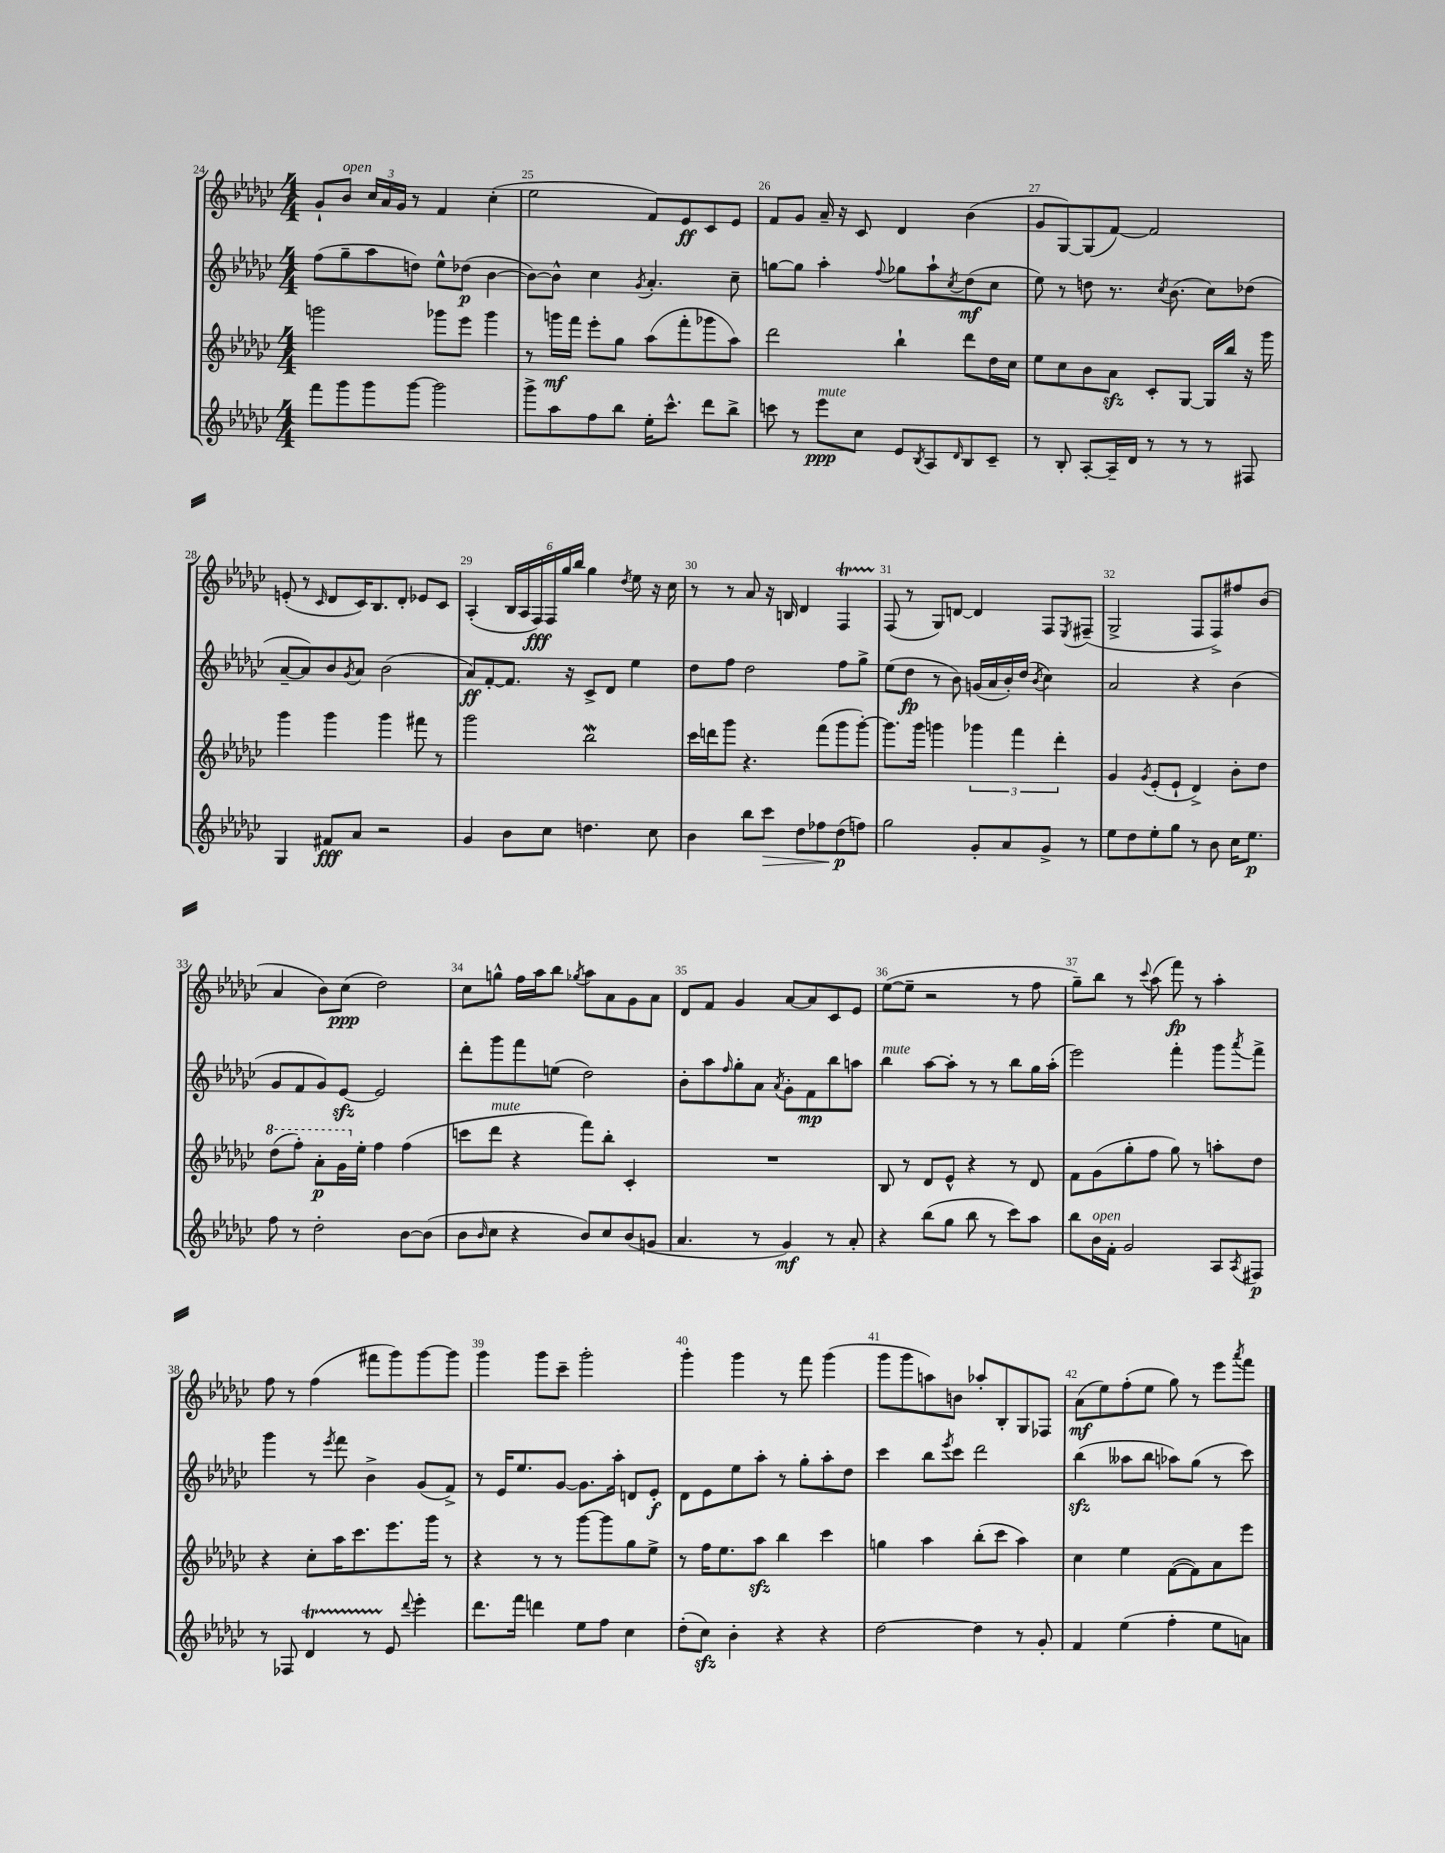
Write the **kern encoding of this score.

**kern	**kern	**kern	**kern
*staff4	*staff3	*staff2	*staff1
*clefG2	*clefG2	*clefG2	*clefG2
*k[b-e-a-d-g-c-]	*k[b-e-a-d-g-c-]	*k[b-e-a-d-g-c-]	*k[b-e-a-d-g-c-]
*M4/4	*M4/4	*M4/4	*M4/4
8fff\L	2ggg\	(8ff\L	8g-`/L
8ggg-\	.	8gg-~\	8b-/J
8ggg-\	.	8aa-\	24cc-/LL
.	.	.	24a-/
.	.	.	24g-/JJ
[8ggg-\J	.	8dd\J)	8r
2ggg-\]	8ggg-\L	8ee-^^\L	4f/
.	8eee-\J	(8dd-\J	.
.	4ggg-\	[4b-\	(4cc-'\
=	=	=	=
8ggg-^\L	8r	8b-\_L)	2ee-\
8aa-\	16ggg\LL	8b-^^\]J	.
.	16fff\JJ	.	.
8ff\	8eee-'\L	4cc-\	.
8bb-\J	8gg-\J	.	.
.	.	8qg-/	.
16ee-'\LK	(8aa-\L	4.a-'/	8f/L)
8.ccc-^^\J	.	.	.
.	8fff'\	.	8e-/
8ddd-\L	8ggg-\	.	8c-/
8bb-^\J	8aa-\J)	8cc-~\	8e-/J
=	=	=	=
8ccc\	2ddd-\	[8gg\L	8f/L
8r	.	8gg\]J	8g-/J
8eee-\L	.	4aa-'\	16a-~/
.	.	.	16r
8cc-\J	.	.	8c-/
.	.	8qqff/	.
8e-/L	4bb-`\	8gg-\L	4d-/
8qB-/	.	.	.
8A-/	.	8aa-`\	.
16qqd-/	.	8qcc-/	.
8B-/	8ddd-\L	(8dd-\	(4b-\
8c-~/J	16dd-\L	8cc-\J	.
.	16cc-\JJ	.	.
=	=	=	=
8r	8ee-\L	8ee-\)	8g-/L
8B-'/	8cc-\	8r	[8G-/)
[8A-'/L	8b-\	8dd\	(8G-/]
16A-~/]L	8a-\J	8.r	[8f/J)
16d-/JJ	.	.	.
8r	8c-'/L	.	2f/]
.	.	8qcc-/	.
.	.	(8.b-\	.
8r	[8G-/J	.	.
8r	16G-/]LL	8cc-\L)	.
.	16bb-/JJ	.	.
8F#/	16r	(8dd-\J	.
.	16ggg-\	.	.
=	=	=	=
4G-/	4ggg-\	[8a-~/L	(8e'/
.	.	8a-/])	8r
.	.	.	16qqc-/
8f#/L	4ggg-\	8b-/	8d-/L
.	.	8qg-/	.
8a-/J	.	8a-/J	16c-/K)
.	.	.	8.B-/
2r	4ggg-\	(2b-\	.
.	.	.	8d-'/J
.	8fff#\	.	8e-/L
.	8r	.	8c-/J
=	=	=	=
4g-/	2ggg-\	8a-/L)	(4A-'/
.	.	[8f'/	.
8b-\L	.	8.f/]J	24B-/LL
.	.	.	24A-/
.	.	.	24F/)
8cc-\J	.	.	24F/
.	.	.	24gg-/
.	.	16r	.
.	.	.	24bb-/JJ
4.dd\	2bb-\	8c-^/L	4gg-\
.	.	8d-/J	.
.	.	.	8qdd-/
.	.	4ee-\	8ee-\
8cc-\	.	.	16r
.	.	.	16cc-\
=	=	=	=
4b-\	16ccc-\LL	8dd-\L	8r
.	16ddd\J	.	.
.	8ggg-\J	8ff\J	8r
8bb-\L	4.r	2dd-\	8a-/
8ccc-\J	.	.	16r
.	.	.	16B/
8dd-\L	.	.	4d-/
8ff-\	(8fff\L	.	.
(8dd-\	8ggg-\	8ff\L	4F/
8ff\J)	[8ggg-'\J)	8gg-^\J	.
=	=	=	=
2gg-\	8.ggg-\]L	(8ee-\L	(8F/
.	.	8dd-\J	8r
.	16ggg-\Jk	.	.
.	4ggg\	8r	8G-/L)
.	.	8b-\)	[8d/J
8g-'/L	6ggg-\	(16g/LL	4d/]
.	.	16a-/	.
8a-/	.	16b-'/)	.
.	6fff\	.	.
.	.	(16dd-/JJ	.
.	.	8qb-/	.
8g-^/J	.	4cc-\)	8F/L
.	6ddd-'\	.	.
.	.	.	8qE-/
8r	.	.	(8F#~/J
=	=	=	=
8ee-\L	4g-/	2a-/	2G-^/
8dd-\	.	.	.
.	8qg-/	.	.
8ee-'\	(8e-'/L	.	.
8gg-\J	8e-`/J	.	.
8r	4d-^/)	4r	8F/L
8b-\	.	.	8F^/)
16cc-\LK	8b-'\L	(4b-\	8ff#/
8.ee-\J	.	.	.
.	8dd-\J	.	(8b-/J
=	=	=	=
8ff\	(8ddd-\L	8g-/L	4a-/
8r	8fff'\J)	8f/	.
2dd-'\	8aa-'\L	8g-/)	8b-\L)
.	16gg-\L	[8e-/J	(8cc-\J
.	16ee-'\JJ	.	.
.	4ff\	2e-/]	2dd-\)
[8b-\L	(4ff\	.	.
(8b-\]J	.	.	.
=	=	=	=
8b-\L	8ccc\L	8ddd-'\L	8cc-\L
16qqb-/	.	.	.
8cc-\J	8ddd-\J	8ggg-\	8gg^^\J
4r	4r	8fff\	16ff\LL
.	.	.	16aa-\J
.	.	(8ee\J	8bb-\J
.	.	.	8qgg-/
8b-/L)	8fff\L)	2dd-\)	8aa-\L
8cc-/	8bb-'\J	.	8a-\
(8b-/	4c-'/	.	8g-\
8g/J	.	.	8a-\J
=	=	=	=
4.a-/	1r	8b-'\L	8d-/L
.	.	8aa-\	8f/J
.	.	16qqff/	.
.	.	8gg-'\	4g-/
8r	.	8a-\J	.
.	.	8qa-/	.
4g-/)	.	8g-'\L	[8a-/L
.	.	8f\	8a-/]
8r	.	8bb-\	8c-/
8a-'/	.	8aa\J	8e-/J
=	=	=	=
4r	8B-/	4bb-\	([8ee-\L
.	8r	.	8ee-~\]J
(8bb-\L	8d-/L	[8aa-\L	2r
8gg-\J	8e-^^/J	8aa-'\]J	.
8bb-\	4r	8r	.
8r	.	8r	.
8ccc-\L)	8r	8bb-\L	8r
8aa-\J	8d-/	16gg-\L	8ff\
.	.	(16aa-'\JJ	.
=	=	=	=
8bb-\L	8f\L	2eee-\)	8gg-~\L)
16b-\L	(8g-\	.	8bb-\J
16f'\JJ	.	.	.
2g-/	8gg-'\	.	8r
.	.	.	8qqccc-/
.	8ff\J	.	(8aa-\
.	8gg-\)	4fff'\	8fff\)
.	8r	.	8r
8A-/L	8aa'\L	8ggg-\L	4aa-'\
8qA-/	.	8qaaa-/	.
8F#/J	8dd-\J	8fff^\J	.
=	=	=	=
8r	4r	4ggg-\	8ff\
8F-/	.	.	8r
4d-/	8cc-'\L	8r	(4ff\
.	.	8qeee-/	.
.	16aa-\K	8fff\	.
.	8.ccc-\	.	.
8r	.	4b-^\	8fff#\L
8e-/	8.eee-\	.	8ggg-\)
8qqddd-/	.	.	.
4eee-'\	.	(8g-/L	[8ggg-\
.	16ggg-\Jk	.	.
.	8r	8f^/J)	8ggg-\]J
=	=	=	=
8.ddd-\L	4r	8r	4ggg-\
.	.	16e-/LK	.
16fff\Jk	.	8.ee-/	.
4ddd\	8r	.	8ggg-\L
.	8r	[8g-/J	8ccc-~\J
8ee-\L	[8ggg-\L	8.g-\]L	2ggg-'\
8ff\J	8ggg-\]	.	.
.	.	16aa-'\Jk	.
4cc-\	8gg-\	8d/L	.
.	8ee-^\J	8e-'/J	.
=	=	=	=
(8dd-'\L	8r	8d-\L	4ggg-'\
8cc-\J)	16ff\LK	8e-\	.
.	8.ee-\	.	.
4b-'\	.	8ee-\	4ggg-\
.	8aa-\J	8aa-'\J	.
4r	4bb-\	8r	8r
.	.	8gg-'\L	8fff\
4r	4ccc-\	8aa-'\	(4ggg-\
.	.	8dd-\J	.
=	=	=	=
[2dd-\	4gg\	4ccc-\	8ggg-\L
.	.	.	8ggg-\
.	4aa-\	8bb-\L	8aa\)
.	.	8qeee-/	.
.	.	8ccc-\J	8b\J
4dd-\]	(8bb-'\L	2ddd-\	8aa-'/L
.	8ccc-\J	.	8B-'/
8r	4aa-\)	.	8G-/
8g-'/	.	.	8F-/J
=	=	=	=
4f/	4cc-\	(4bb-\	(8a-\L
.	.	.	8ee-\)
(4ee-\	4ee-\	8aa--\L	(8ff'\
.	.	8bb-\J	8ee-\J
4ff'\	([8f\L	8aa-\L)	8gg-\)
.	8f\])	(8gg-\J	8r
8ee-\L	8a-\	8r	8eee-\L
.	.	.	8qaaa-/
8a\J)	8eee-\J	8ccc-\)	8fff\J
==	==	==	==
*-	*-	*-	*-
